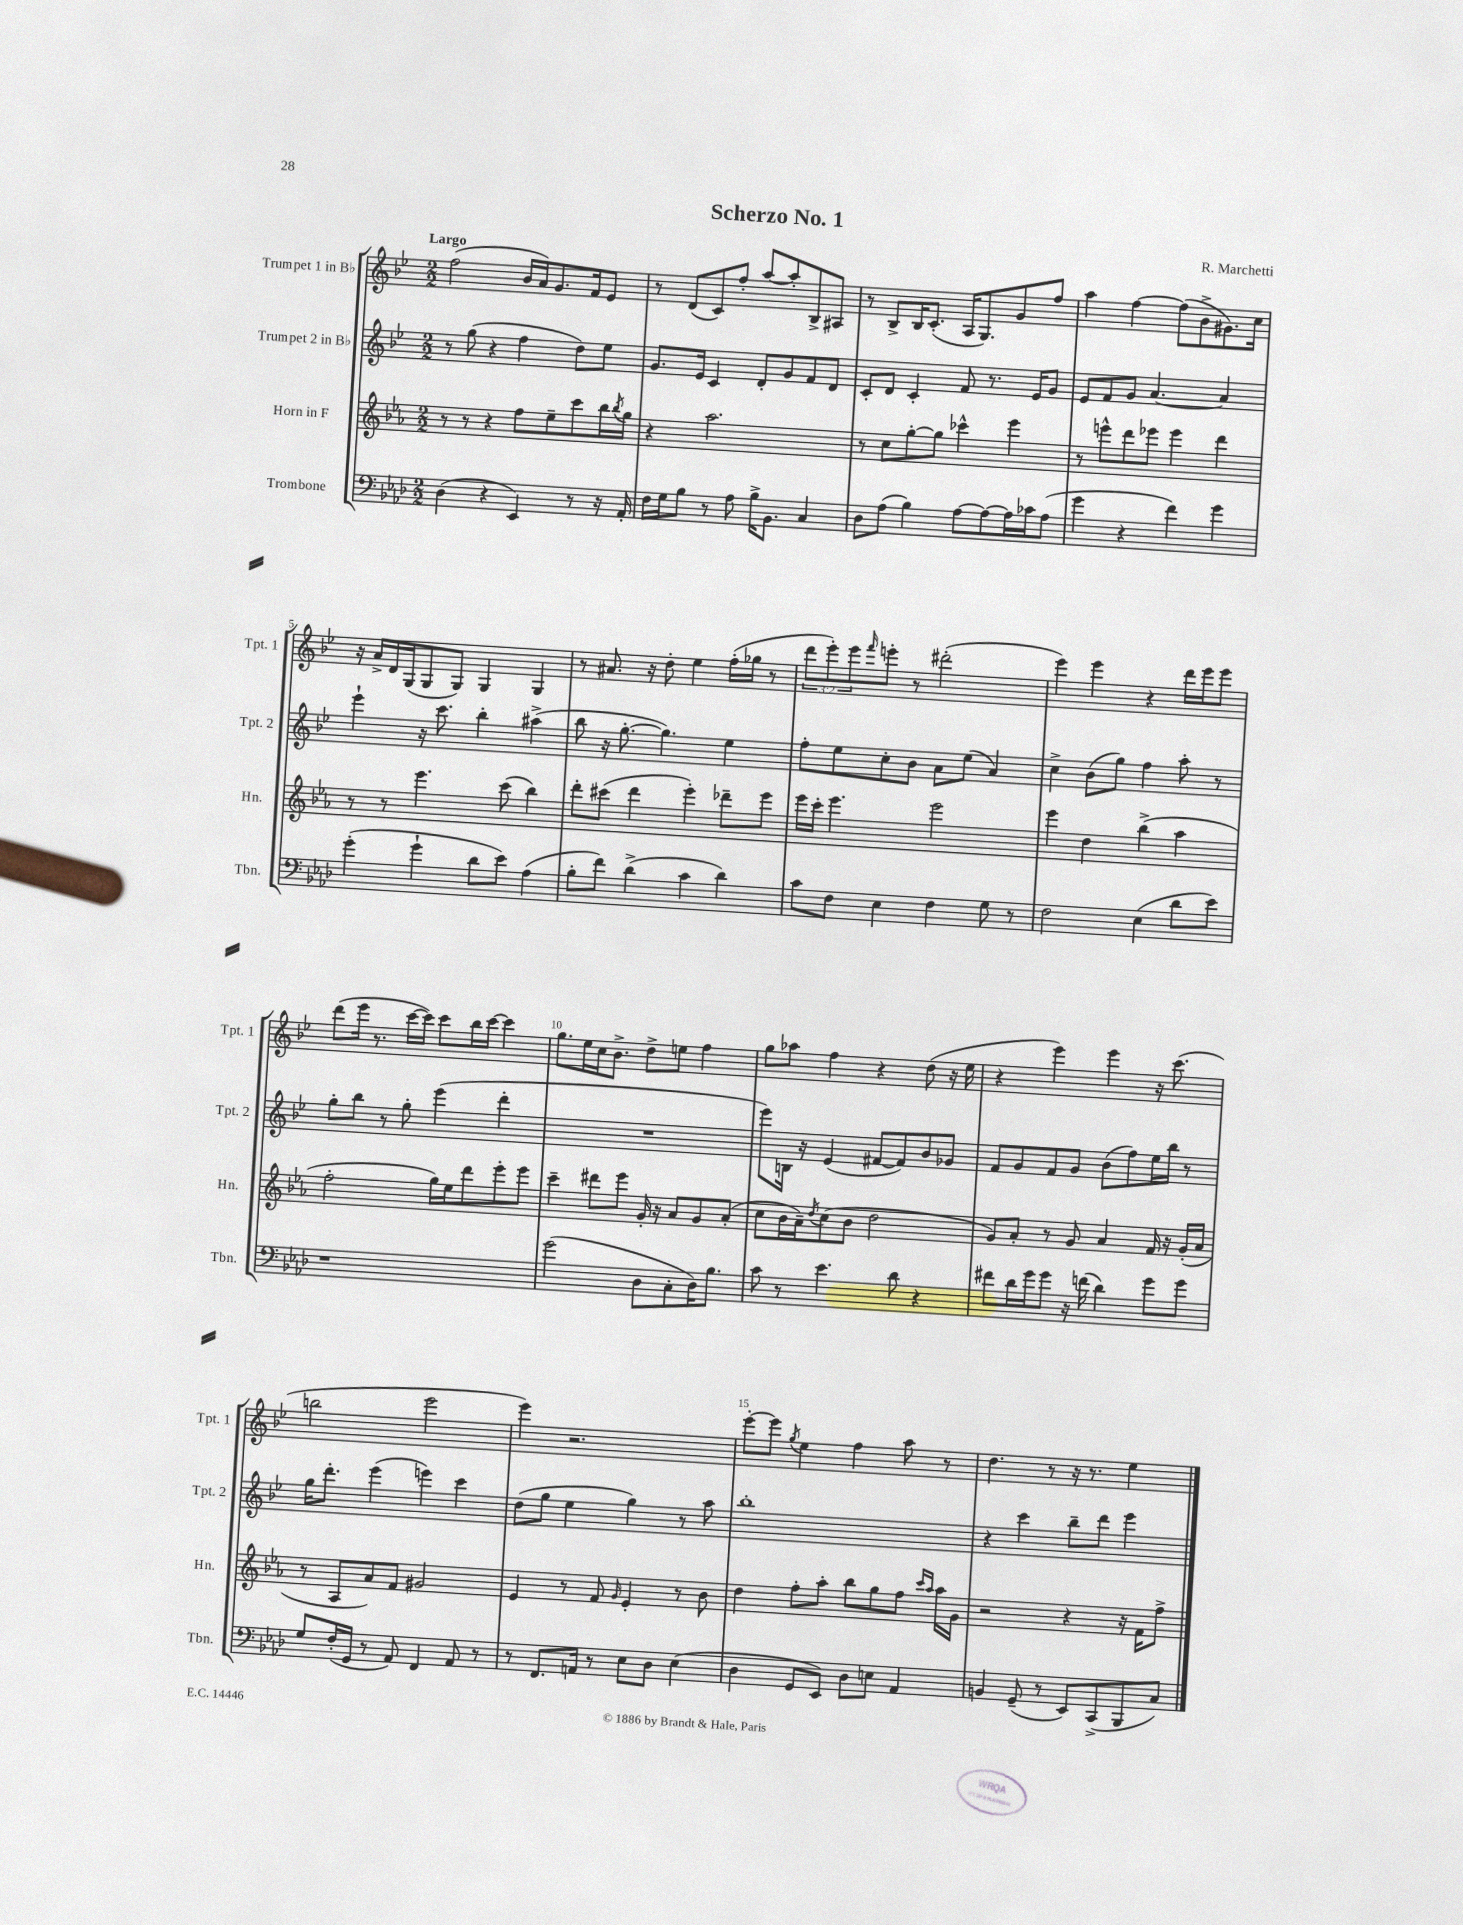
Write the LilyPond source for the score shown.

\header { title = "Scherzo No. 1" composer = "R. Marchetti" }
<<
\new StaffGroup <<
\new Staff = "s0" \with { instrumentName = "Trumpet 1 in Bb" shortInstrumentName = "Tpt. 1" } {
    \clef treble \key bes \major \numericTimeSignature \time 2/2 \override Staff.TupletNumber.text = #tuplet-number::calc-fraction-text \tempo "Largo"
    f''2( bes'16 a'16) g'8. f'16 ees'8 |
    r8 d'8( c'8) f''8-. a''8~ a''8-. bes8-> ais8 |
    r8 bes8-> bes16 c'8.-.( a16 g8.) g'8 f''8 |
    a''4 f''4~ f''8( bes'8-> gis'8.) c''16 |
    r16 a'16-> d'16 g16( g8 g8) g4 g4 |
    r8 ais'8. r16 d''8-. ees''4 f''16-.( ges''16 r8 |
    \tuplet 3/2 { d'''8 ees'''8-.) ees'''8 } \grace { f'''16 } e'''8-. r8 dis'''2-.( |
    ees'''4) ees'''4 r4 d'''16 ees'''16 ees'''8 |
    d'''8( ees'''16 r8. c'''16~ c'''16) c'''8 bes''16 c'''16~ c'''4 |
    g''8. ees''16 c''16 bes'8.-> d''8-> e''8 f''4 |
    g''8 aes''8 f''4 r4 d''8( r16 ees''16 |
    r4 ees'''4) ees'''4 r16 c'''8.( |
    b''2 ees'''2 |
    ees'''4) r2. |
    ees'''8~-. ees'''8 \acciaccatura { g''8 } ees''4 f''4 a''8 r8 |
    d''4. r8 r16 r8. ees''4 \bar "|." |
}
\new Staff = "s1" \with { instrumentName = "Trumpet 2 in Bb" shortInstrumentName = "Tpt. 2" } {
    \clef treble \key bes \major \numericTimeSignature \time 2/2
    r8 g''8( r4 f''4 d''8) ees''8 |
    g'8. ees'16 c'4 d'8-. g'8 f'8 d'8 |
    c'8-. d'8 c'4-. f'8 r8. ees'16 g'8 |
    ees'8 f'8 g'8 a'4.~ a'4 |
    ees'''4-! r16 c'''8. bes''4-. ais''4->( |
    bes''8 r16 g''8.~-. g''4.) ees''4 |
    f''8-. ees''8 c''8-. bes'8 a'8 ees''8( a'4) |
    c''4-> bes'8( g''8) f''4 a''8-. r8 |
    g''8-. bes''8 r8 g''8-. ees'''4( d'''4-. |
    R1 |
    ees'''8) b16 r16 ees'4( fis'8~ fis'8) bes'8 ges'8 |
    f'8 g'8 f'8 g'8 bes'8( f''8) ees''16 bes''16 r8 |
    g''16 d'''8.-. ees'''4( e'''4) c'''4 |
    d''8( g''8 ees''4 g''4) r8 a''8 |
    bes''1-. |
    r4 c'''4 bes''8-- d'''8 ees'''4 \bar "|." |
}
\new Staff = "s2" \with { instrumentName = "Horn in F" shortInstrumentName = "Hn." } {
    \clef treble \key ees \major \numericTimeSignature \time 2/2
    r8 r8 r4 f''8 ees''8-- c'''8 bes''16 \acciaccatura { bes''8 } g''16 |
    r4 aes''2. |
    r8 c''8 g''8~-. g''8 ces'''4-^ ees'''4 |
    r8 e'''8-^ d'''8 ees'''8 ees'''4 d'''4 |
    r8 r8 ees'''4. c'''8( bes''4) |
    d'''8-. cis'''8( d'''4 ees'''4-.) des'''8-- ees'''8 |
    ees'''16 c'''16-. ees'''4. ees'''2 |
    ees'''4 d''4 bes''4->( aes''4 |
    f''2-. g''16) ees''16 d'''8 ees'''8-. ees'''8 |
    c'''4-- dis'''8 ees'''8 g'16-. r16 aes'8 g'8 aes'8-.( |
    c''8 bes'16 aes'16--) \acciaccatura { d''8 } c''8( bes'8 d''2 |
    g'8) aes'8-. r8 g'8 aes'4 f'16 r16 g'16-.( aes'16 |
    r8 aes8 aes'8) f'8 gis'2 |
    ees'4 r8 f'8 \grace { g'16 } ees'4-. r8 bes'8 |
    d''4 f''8-. aes''8-. bes''8 g''8 f''8 \grace { c'''16 aes''16 } aes''16 g'16 |
    r2 r4 r16 f'16 f''8-> \bar "|." |
}
\new Staff = "s3" \with { instrumentName = "Trombone" shortInstrumentName = "Tbn." } {
    \clef bass \key aes \major \numericTimeSignature \time 2/2
    des4( r4 ees,4) r8 r16 aes,16-. |
    f16 g16 bes8 r8 aes8 bes16-> bes,8. c4 |
    des8 aes8( bes4) aes8~ aes8~ aes16 ces'16 aes8( |
    g'4 r4 f'4) g'4 |
    g'4-.( g'4-! des'8 ees'8) aes4( |
    bes8-. f'8) des'4->( c'4 des'4) |
    c'8 f8 ees4 f4 g8 r8 |
    f2 ees4( des'8 ees'8) |
    r1 |
    g'2( des8 c8-. des16) bes8. |
    c'8 r8 ees'4. des'8 r4 |
    fis'8 des'16 g'16 g'8 r16 f'16( des'4) g'8 g'8 |
    g8 f16-.( g,16 r8 aes,8) f,4 aes,8 r8 |
    r8 f,8. a,16 r8 ees8 des8 ees4( |
    des4 g,8 ees,8) des8 e8 aes,4 |
    b,4 g,8--( r8 ees,8) c,8->( bes,,8 c8) \bar "|." |
}
>>
>>
\layout { \context { \Score \override BarNumber.break-visibility = ##(#f #t #t) barNumberVisibility = #(every-nth-bar-number-visible 5) } }
